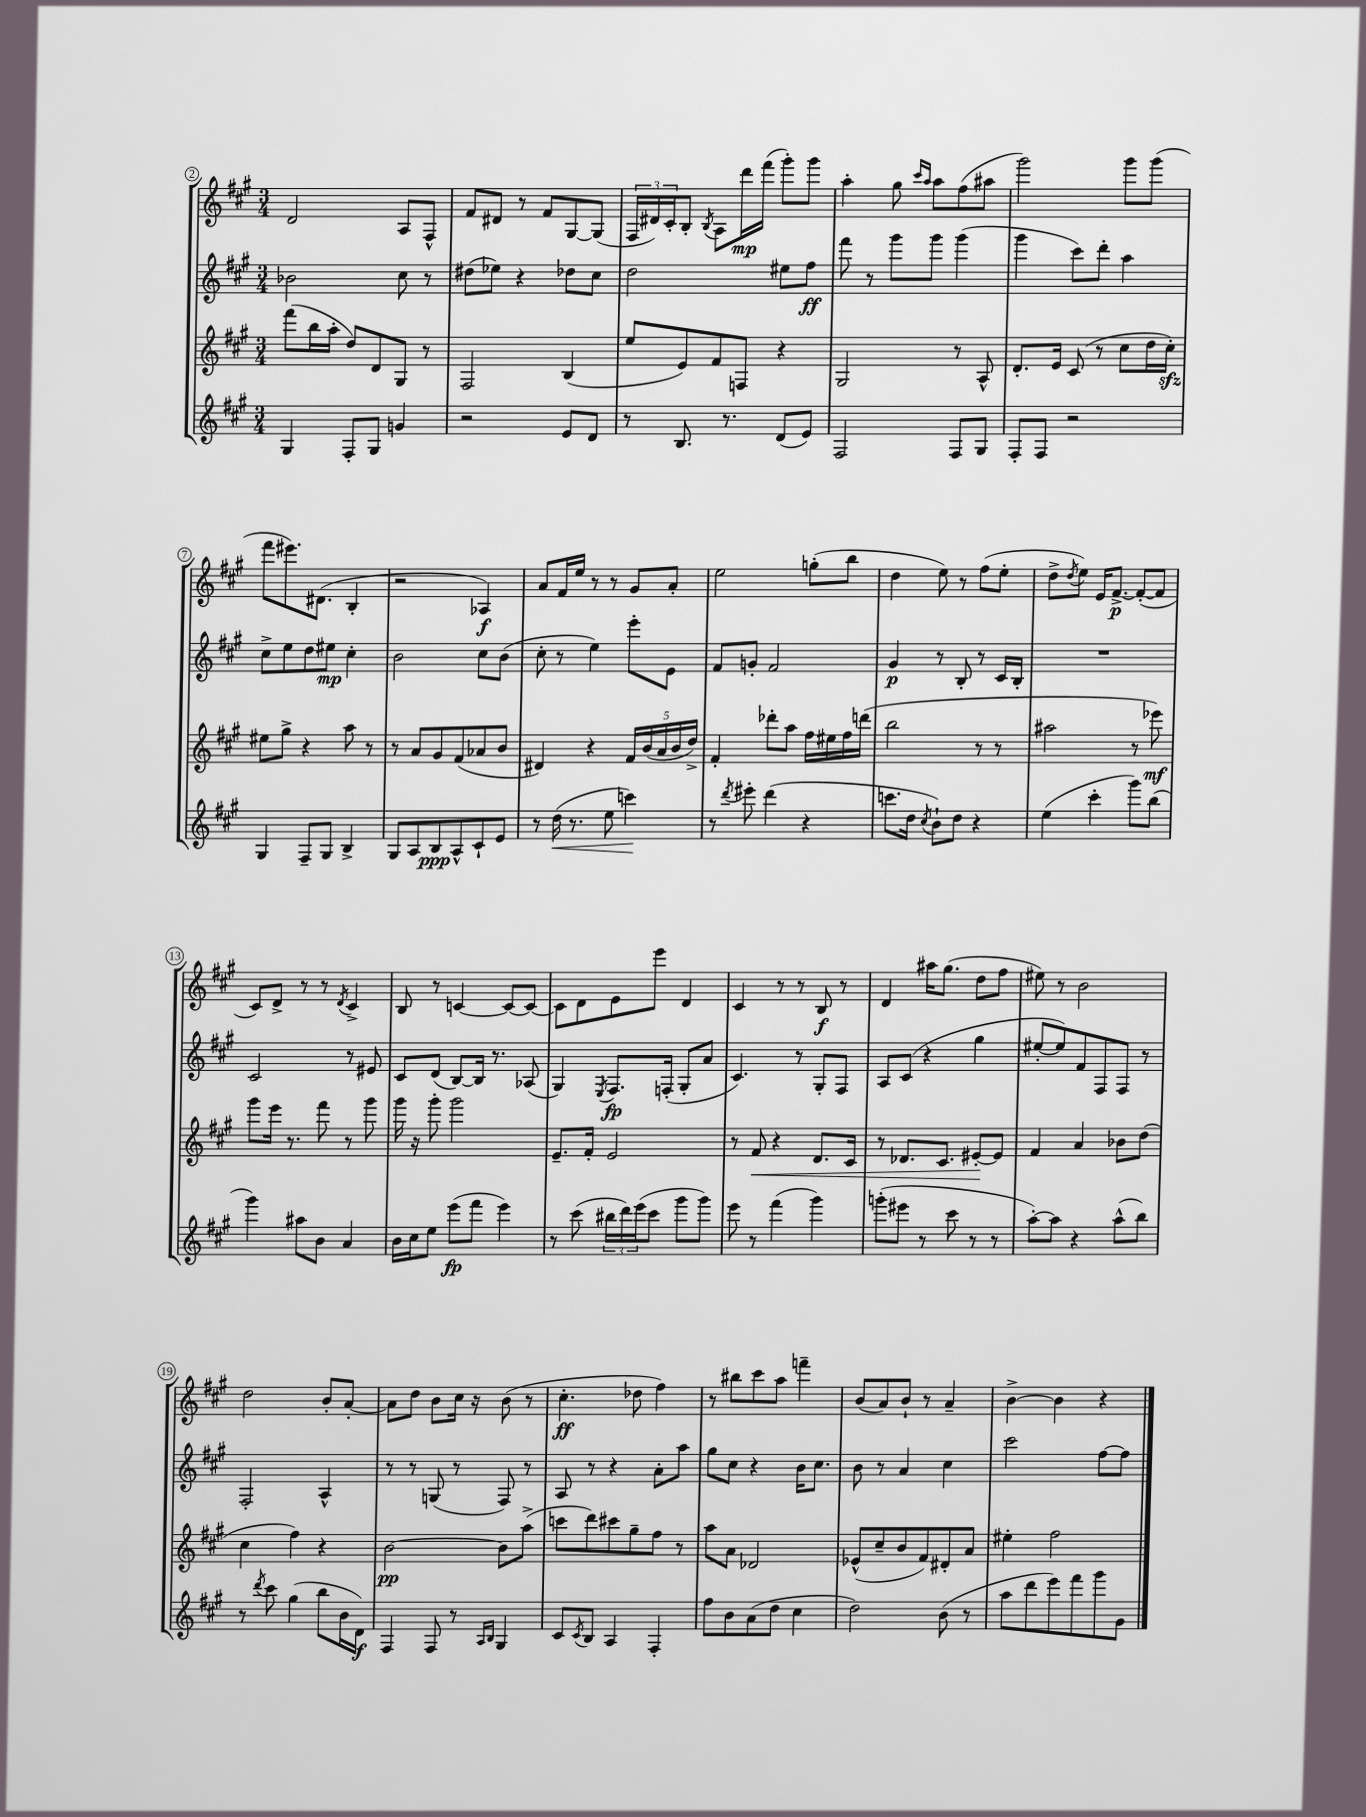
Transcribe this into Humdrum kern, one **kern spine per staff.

**kern	**kern	**kern	**kern
*staff4	*staff3	*staff2	*staff1
*clefG2	*clefG2	*clefG2	*clefG2
*k[f#c#g#]	*k[f#c#g#]	*k[f#c#g#]	*k[f#c#g#]
*M3/4	*M3/4	*M3/4	*M3/4
4G#	(8fff#	2b-	2d
.	16bb	.	.
.	16aa'	.	.
8F#'	8dd)	.	.
8G#	8d	.	.
4g	8G#	8cc#	8A
.	8r	8r	8F#^^
=	=	=	=
2r	2F#	(8dd#	8f#
.	.	8ee-)	8d#
.	.	4r	8r
.	.	.	8f#
8e	(4B	8dd-	[8G#
8d	.	8cc#	(8G#]
=	=	=	=
8r	8ee	2dd	24F#
.	.	.	24d#)
.	.	.	24c#'
8.B	8e)	.	8B'
.	.	.	8qB
.	8f#	.	8A
8.r	.	.	.
.	8F	.	16ddd
.	.	.	(16fff#
(8d	4r	8ee#	8ggg#')
8e)	.	8ff#	8ggg#
=	=	=	=
2F#	2G#	8fff#	4aa'
.	.	8r	.
.	.	8ggg#	8gg#
.	.	.	16qqccc#
.	.	.	16qqaa
.	.	8ggg#	8aa
8F#	8r	(4ggg#	(8ff#
8G#	8A^^	.	8aa#
=	=	=	=
8F#'	8.d'	4ggg#	2ggg#)
8F#	.	.	.
.	16e	.	.
2r	(8c#	8ccc#)	.
.	8r	8ddd'	.
.	8cc#	4aa	8ggg#
.	16dd	.	(8ggg#
.	16cc#')	.	.
=	=	=	=
4G#	8ee#	8cc#^	8fff#
.	8gg#^	8ee	8.eee#)
8F#~	4r	8dd	.
.	.	.	(8.d#
8G#	.	8ee#	.
4B^	8aa	4cc#'	4B'
.	8r	.	.
=	=	=	=
8G#	8r	2b	2r
8A	8a	.	.
8B	8g#	.	.
8A^^	(8f#	.	.
8c#`	8a-	8cc#	4A-)
8e	8b	(8b	.
=	=	=	=
8r	4d#)	8cc#'	8a
(16dd	.	8r	16f#
8.r	.	.	16ee
.	4r	4ee)	8r
8ee	.	.	8r
4ccc)	20f#	8eee'	8g#
.	(20b	.	.
.	20a	.	.
.	.	8e	8a'
.	20b	.	.
.	20dd^)	.	.
=	=	=	=
8r	4f#'	8f#	2ee
8qddd	.	.	.
8eee#'	.	8g'	.
(4ddd	8ddd-'	2f#	.
.	8aa	.	.
4r	16ff#	.	(8gg'
.	16ee#	.	.
.	16ff#	.	8bb
.	(16ddd	.	.
=	=	=	=
8.ccc	2bb	4g#	4dd
16dd	.	.	.
8qcc#	.	.	.
8b`)	.	8r	8ee)
8dd	.	8B'	8r
4r	8r	8r	(8ff#
.	8r	16c#	8ee'
.	.	16B'	.
=	=	=	=
(4ee	2aa#	2.r	8dd^
.	.	.	8qdd
.	.	.	8ee)
4ccc#'	.	.	16e
.	.	.	[8.f#^
8ggg#)	8r	.	(8f#'_
(8bb	8eee-)	.	8f#]
=	=	=	=
4ggg#)	8ggg#	2c#	8c#)
.	16eee	.	8d^
.	8.r	.	.
8aa#	.	.	8r
8b	8fff#	.	8r
.	.	.	8qd
4a	8r	8r	4c#^
.	8ggg#	8e#	.
=	=	=	=
16b	16ggg#	8c#	8B
16cc#	16r	.	.
8ee	8ggg#'	(8d	8r
(8eee	2ggg#	[8B)	[4c
8fff#	.	16B]	.
.	.	8.r	.
4eee)	.	.	8c_
.	.	(8A-	8c_
=	=	=	=
8r	8.e~	4G#)	8c]
(8ccc#	.	.	8d
.	16f#'	.	.
.	.	8qE	.
24bb#	2e	8.F#	8e
24ddd)	.	.	.
(24eee	.	.	.
8ccc#	.	.	8eee
.	.	(16F'	.
8ggg#	.	8G#'	4d
8ggg#)	.	8a	.
=	=	=	=
8eee	8r	4.c#)	4c#
8r	8f#	.	.
(4fff#	4r	.	8r
.	.	8r	8r
4ggg#)	8.d	8G#'	8B
.	.	8F#	8r
.	16c#	.	.
=	=	=	=
(8ggg'	8r	8A	4d
8eee#	8.d-	(8c#	.
8r	.	4r	16aa#
.	8.c#	.	(8.gg#
8ccc#	.	.	.
8r	[8e#'	4gg#	8dd
8r	8e#]	.	8ff#
=	=	=	=
[8aa')	4f#	[8ee#'	8ee#)
8aa]	.	8ee#])	8r
4r	4a	8f#	2b
.	.	8F#	.
(8aa^^	8b-	8F#	.
8bb)	(8dd	8r	.
=	=	=	=
8r	4cc#	2F#'	2dd
8qddd	.	.	.
8ccc#	.	.	.
(4gg#	4ff#)	.	.
8bb	4r	4A^^	8b'
16b	.	.	[8a'
16d)	.	.	.
=	=	=	=
4F#	[2b	8r	8a]
.	.	8r	8dd
8F#	.	(8G	8b
8r	.	8r	16cc#
.	.	.	16r
16qqA	.	.	.
16qqB	.	.	.
4G#	8b]	8F#)	(8b
.	(8aa^	8r	8r
=	=	=	=
8c#	8ccc	8A	4.cc#'
8qc#	.	.	.
8B	8ddd)	8r	.
4A	8ccc#	4r	.
.	8gg#~	.	8dd-
4F#'	8ff#	8a'	4ff#)
.	8r	8aa	.
=	=	=	=
8ff#	8aa	8gg#	8r
8b	8a	8cc#	8bb#
(8a	2d-	4r	8ccc#
8dd	.	.	8aa
4cc#	.	16b	4fff~
.	.	8.cc#	.
=	=	=	=
2dd)	(8e-^^	8b	(8b
.	8cc#~	8r	8a)
.	8b	4a	8b`
.	8f#)	.	8r
(8b	8d#'	4cc#	4a~
8r	8a	.	.
=	=	=	=
8aa	4ee#'	2ccc#	[4b^
8ddd	.	.	.
8eee)	2ff#	.	4b]
8fff#	.	.	.
8ggg#	.	[8ff#	4r
8g#	.	8ff#]	.
==	==	==	==
*-	*-	*-	*-
